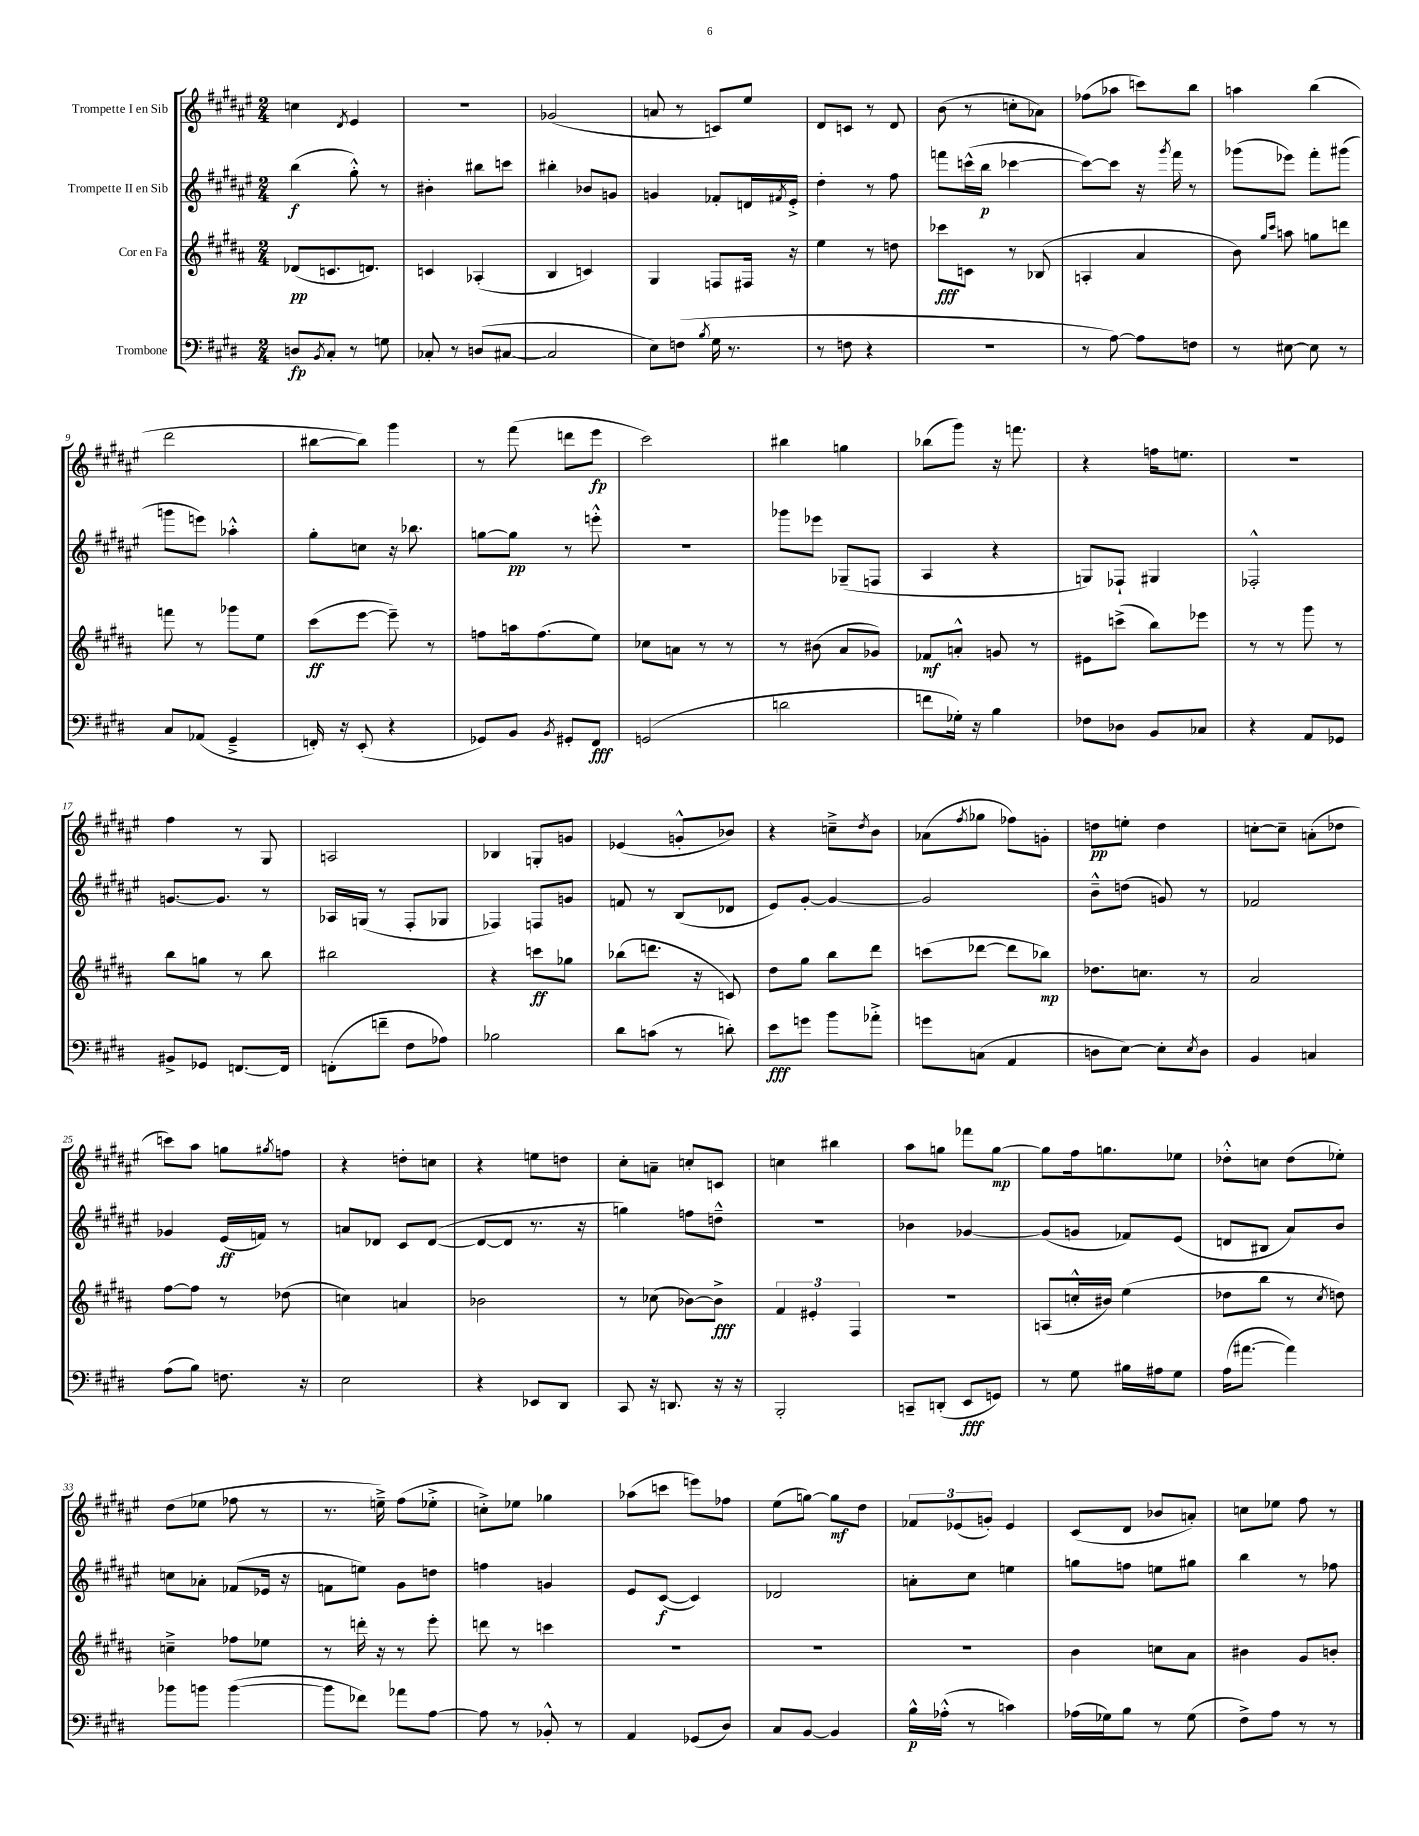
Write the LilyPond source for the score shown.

<<
\new StaffGroup <<
\new Staff = "s0" \with { instrumentName = "Trompette I en Sib" } {
    \clef treble \key fis \major \numericTimeSignature \time 2/4
    c''4 \acciaccatura { dis'8 } eis'4 |
    r2 |
    ges'2( |
    a'8 r8 c'8) eis''8 |
    dis'8 c'8 r8 dis'8 |
    b'8( r8 c''8-. aes'8) |
    fes''8( aes''8 c'''8) b''8 |
    a''4 b''4( |
    dis'''2 |
    bis''8~ bis''8) gis'''4 |
    r8 fis'''8( d'''8 eis'''8\fp |
    cis'''2) |
    bis''4 g''4 |
    bes''8( gis'''8) r16 f'''8. |
    r4 f''16 e''8. |
    r2 |
    fis''4 r8 gis8 |
    a2 |
    bes4 g8-. g'8 |
    ees'4( g'8-.-^ bes'8) |
    r4 c''8---> \acciaccatura { dis''8 } b'8 |
    aes'8( \acciaccatura { fis''8 } ges''8 fes''8) g'8-. |
    d''8\pp e''8-. d''4 |
    c''8~-. c''8-- a'8-.( des''8 |
    c'''8) ais''8 g''8 \acciaccatura { gis''8 } f''8 |
    r4 d''8-. c''8 |
    r4 e''8 d''8 |
    cis''8-. a'8-- c''8-. c'8 |
    c''4 bis''4 |
    ais''8 g''8 fes'''8 g''8~\mp |
    g''8 fis''16 g''8. ees''8 |
    des''8-.-^ c''8 des''8( ees''8-.) |
    dis''8( ees''8 fes''8 r8 |
    r8. e''16--->) fis''8( ees''8-.-> |
    c''8-.->) ees''8 ges''4 |
    aes''8( c'''8 e'''8) fes''8 |
    eis''8( g''8~) g''8\mf dis''8 |
    \tuplet 3/2 { fes'8 ees'8( g'8-.) } ees'4 |
    cis'8( dis'8 bes'8 a'8-.) |
    c''8 ees''8 fis''8 r8 \bar "|." |
}
\new Staff = "s1" \with { instrumentName = "Trompette II en Sib" } {
    \clef treble \key fis \major \numericTimeSignature \time 2/4
    b''4\f( gis''8-.-^) r8 |
    bis'4-. bis''8 c'''8 |
    bis''4-. bes'8 g'8 |
    g'4 fes'8-. d'16 \acciaccatura { fis'8 } eis'16-.-> |
    dis''4-. r8 fis''8 |
    f'''8 c'''16-^( b''16\p ces'''4~ |
    ces'''8~) ces'''8 r16 \acciaccatura { gis'''8 } fis'''16 r8 |
    ges'''8( ees'''8) fis'''8-. gis'''8( |
    g'''8 e'''8) aes''4-.-^ |
    gis''8-. c''8 r16 bes''8. |
    g''8~ g''8\pp r8 e'''8-.-^ |
    R2 |
    ges'''8 ees'''8 ges8--( f8 |
    ais4 r4 |
    g8) fes8-! gis4 |
    fes2-.-^ |
    g'8.~ g'8. r8 |
    aes16 g16( r8 fis8-. ges8 |
    fes4) f8 g'8 |
    f'8 r8 b8( des'8 |
    eis'8) gis'8~-. gis'4~ |
    gis'2 |
    b'8---^ d''8( g'8) r8 |
    fes'2 |
    ges'4 eis'16\ff( f'16) r8 |
    a'8 des'8 cis'8 des'8~( |
    des'8~ des'8 r8. r16 |
    g''4) f''8 d''8---^ |
    R2 |
    bes'4 ges'4~ |
    ges'8( g'8 fes'8) eis'8( |
    d'8 bis8 ais'8) b'8 |
    c''8 aes'8-. fes'8( ees'16 r16 |
    f'8 e''8) gis'8 d''8 |
    f''4 g'4 |
    eis'8 cis'8~\f( cis'4) |
    des'2 |
    a'8-. cis''8 e''4 |
    g''8 f''8 e''8 gis''8 |
    b''4 r8 fes''8 \bar "|." |
}
\new Staff = "s2" \with { instrumentName = "Cor en Fa" } {
    \clef treble \key b \major \numericTimeSignature \time 2/4
    des'8\pp( c'8. d'8.) |
    c'4 aes4-.( |
    b4 c'4) |
    gis4 f8 fis16 r16 |
    e''4 r8 d''8 |
    ces'''8\fff c'8 r8 bes8( |
    a4-. ais'4 |
    b'8) \grace { gis''16 cis'''16 } a''8 g''8 d'''8 |
    f'''8 r8 ges'''8 e''8 |
    cis'''8\ff( e'''8~ e'''8--) r8 |
    f''8 a''16 f''8.( e''8) |
    ces''8 a'8 r8 r8 |
    r8 bis'8( ais'8 ges'8) |
    fes'8\mf a'8-.-^ g'8 r8 |
    eis'8 c'''8->( b''8) ees'''8 |
    r8 r8 gis'''8 r8 |
    b''8 g''8 r8 b''8 |
    bis''2 |
    r4 c'''8\ff ges''8 |
    bes''8( d'''8. r16 c'8) |
    dis''8 gis''8 b''8 dis'''8 |
    c'''8( des'''8~ des'''8 bes''8\mp) |
    des''8. c''8. r8 |
    ais'2 |
    fis''8~ fis''8 r8 des''8( |
    c''4) a'4 |
    bes'2 |
    r8 ces''8( bes'8~) bes'8->\fff |
    \tuplet 3/2 { fis'4 eis'4-. fis4 } |
    R2 |
    a8( c''16-.-^ bis'16) e''4( |
    des''8 b''8 r8 \acciaccatura { cis''8 } d''8) |
    c''4---> fes''8 ees''8 |
    r8 d'''16-. r16 r8 e'''8-. |
    d'''8 r8 c'''4 |
    R2 |
    R2 |
    R2 |
    b'4 c''8 ais'8 |
    bis'4 gis'8 b'8-. \bar "|." |
}
\new Staff = "s3" \with { instrumentName = "Trombone" } {
    \clef bass \key e \major \numericTimeSignature \time 2/4
    d8\fp \acciaccatura { b,8 } cis8-. r8 g8 |
    ces8-. r8 d8( cis8~ |
    cis2 |
    e8) f8( \acciaccatura { b8 } gis16 r8. |
    r8 f8 r4 |
    r2 |
    r8 a8~) a8 f8 |
    r8 eis8~ eis8 r8 |
    cis8 aes,8( gis,4---> |
    f,16-.) r16 e,8-.( r4 |
    ges,8) b,8 \acciaccatura { b,8 } gis,8-. fis,8\fff |
    g,2( |
    d'2 |
    f'8 ges16-.) r16 b4 |
    fes8 des8 b,8 ces8 |
    r4 a,8 ges,8 |
    bis,8-> ges,8 f,8.~ f,16 |
    f,8-.( f'8-- fis8 aes8) |
    bes2 |
    dis'8 c'8( r8 d'8-.) |
    e'8\fff g'8 b'8 aes'8-.-> |
    g'8 c8( a,4 |
    d8 e8~) e8-. \acciaccatura { e8 } d8 |
    b,4 c4 |
    a8( b8) f8. r16 |
    e2 |
    r4 ees,8 dis,8 |
    cis,8 r16 d,8. r16 r16 |
    b,,2-. |
    c,8-- d,8-.( e,8\fff g,8) |
    r8 gis8 bis16 ais16 gis8 |
    a16( ais'8.~ ais'4) |
    bes'8 b'8 b'4~( |
    b'8 fes'8) aes'8 a8~ |
    a8 r8 bes,8-.-^ r8 |
    a,4 ges,8( dis8) |
    cis8 b,8~ b,4 |
    b16-^\p aes16-.-^( r8 c'4) |
    aes16( ges16) b8 r8 ges8( |
    fis8->) a8 r8 r8 \bar "|." |
}
>>
>>
